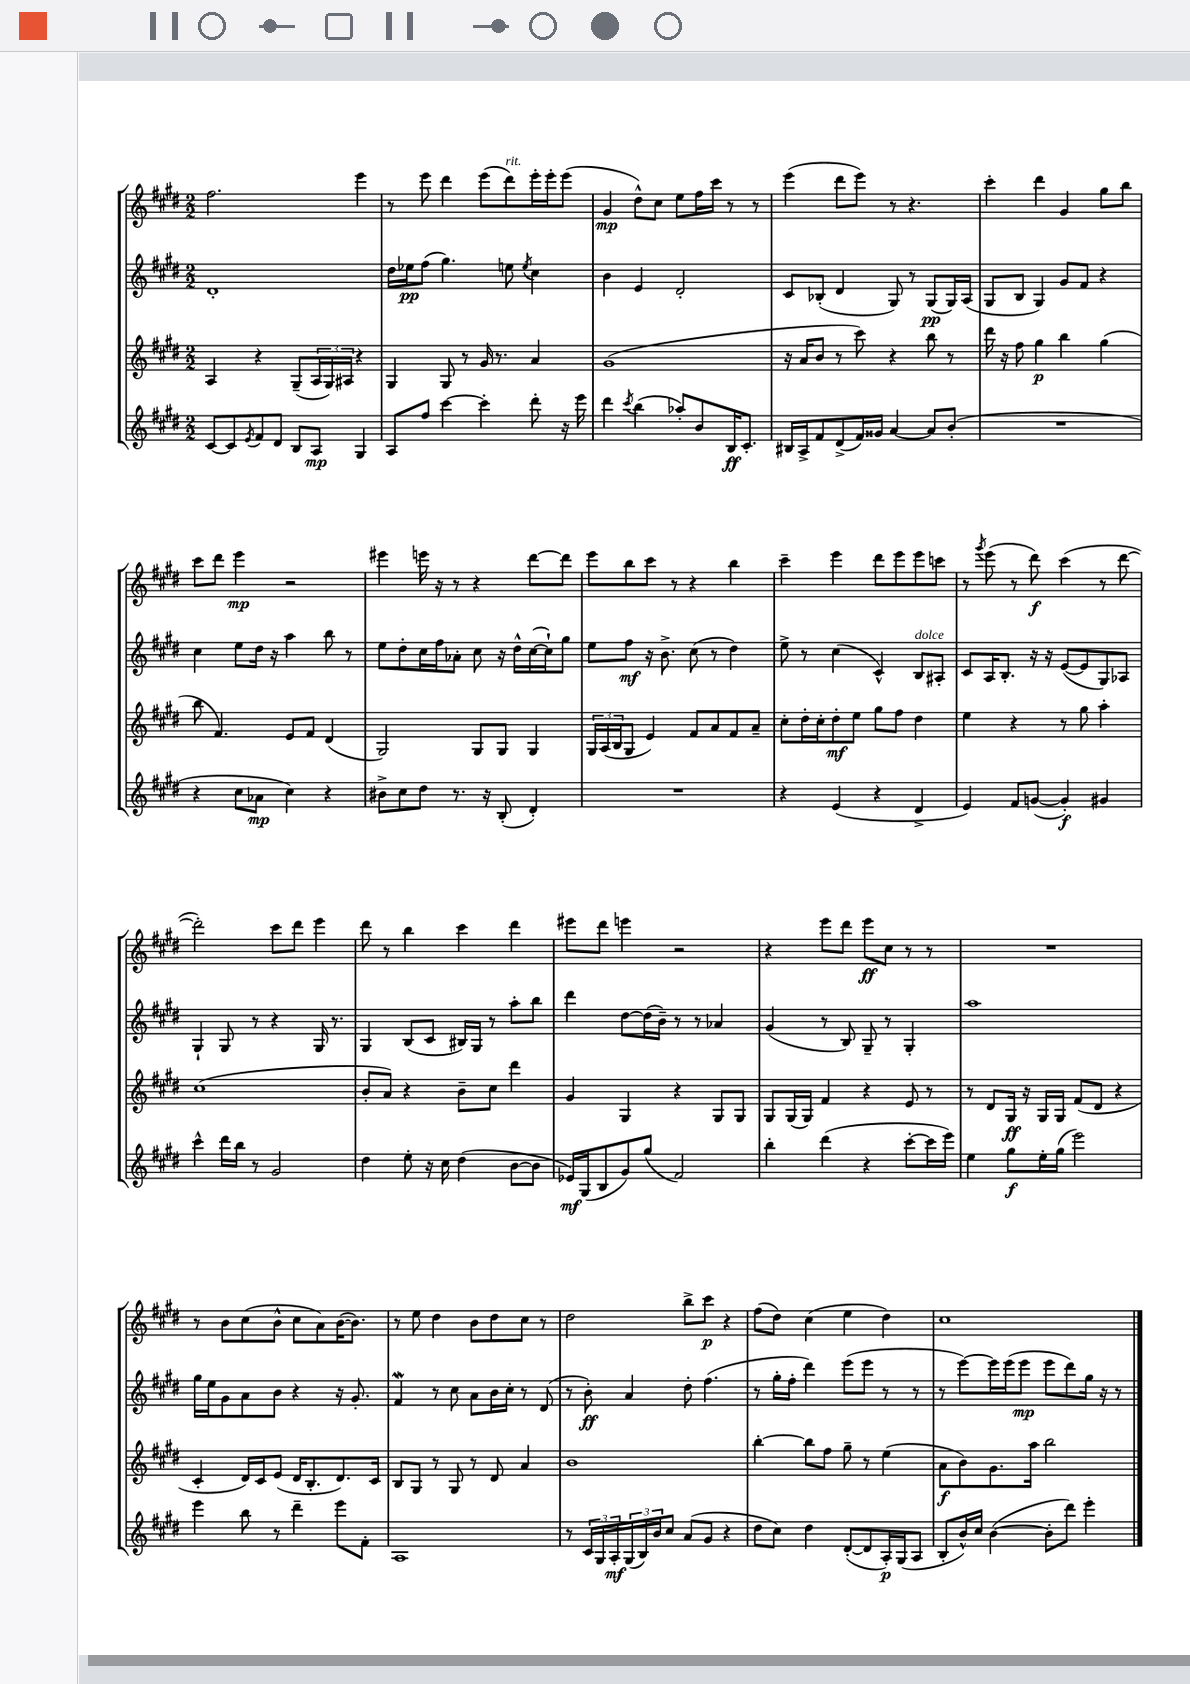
<<
\new StaffGroup <<
\new Staff = "s0" {
    \clef treble \key e \major \numericTimeSignature \time 2/2
    fis''2. e'''4 |
    r8 e'''8 dis'''4 e'''8( dis'''8^\markup { \italic "rit." }) e'''16-. e'''16-. e'''8( |
    gis'4\mp dis''8-^) cis''8 e''8 fis''16 cis'''16 r8 r8 |
    e'''4( dis'''8 e'''8) r8 r4. |
    cis'''4-. dis'''4 gis'4 gis''8 b''8 |
    cis'''8 dis'''8 e'''4\mp r2 |
    eis'''4 e'''16 r16 r8 r4 dis'''8~ dis'''8 |
    e'''8 b''8 cis'''8 r8 r4 b''4 |
    cis'''4-- e'''4 dis'''8 e'''8 e'''8 c'''8 |
    r8 \acciaccatura { gis'''8 } e'''8( r8 dis'''8\f) cis'''4( r8 dis'''8~ |
    dis'''2-.) cis'''8 dis'''8 e'''4 |
    dis'''8 r8 b''4 cis'''4 dis'''4 |
    eis'''8 dis'''8 e'''4 r2 |
    r4 e'''8 dis'''8 e'''8\ff cis''8 r8 r8 |
    R1 |
    r8 b'8 cis''8( b'8-^ cis''8 a'8) b'16~( b'8.) |
    r8 e''8 dis''4 b'8 dis''8 cis''8 r8 |
    dis''2 b''8-> cis'''8\p r4 |
    fis''8( dis''8) cis''4( e''4 dis''4) |
    cis''1 \bar "|." |
}
\new Staff = "s1" {
    \clef treble \key e \major \numericTimeSignature \time 2/2
    dis'1-. |
    dis''16 ees''16\pp fis''8( gis''4.) e''8 \acciaccatura { e''8 } cis''4 |
    b'4 e'4 dis'2-. |
    cis'8 bes8-.( dis'4 gis8) r8 gis8\pp( gis16) a16( |
    gis8 b8 gis4) gis'8 fis'8 r4 |
    cis''4 e''8 dis''16 r16 a''4 b''8 r8 |
    e''8 dis''8-. cis''16 fis''16 aes'8-. cis''8 r16 dis''16-^ cis''16~( cis''16-!) gis''8 |
    e''8 fis''8\mf r16 b'8.-> cis''8( r8 dis''4) |
    e''8-> r8 cis''4( cis'4-^) b8^\markup { \italic "dolce" } ais8-. |
    cis'8 a16 b8.-. r16 r16 e'8~( e'8 gis8) aes8 |
    gis4-! gis8 r8 r4 gis16 r8. |
    gis4 b8( cis'8 bis16) gis16 r8 a''8-. b''8 |
    dis'''4 dis''8~ dis''16( b'16--) r8 r8 aes'4 |
    gis'4( r8 b8) gis8-- r8 gis4-. |
    a''1 |
    gis''16 e''16 gis'8 a'8 b'8 r4 r16 gis'8.-. |
    fis'4\mordent r8 cis''8 a'8 b'16 cis''16-. r8 dis'8( |
    r8 b'8-.\ff) a'4 dis''8-. fis''4.( |
    r8 gis''16-. fis''16-. dis'''4) e'''8( e'''8 r8 r8 |
    r8 e'''8~) e'''16 e'''16( e'''8\mp e'''8 dis'''8) gis''16 r16 r8 \bar "|." |
}
\new Staff = "s2" {
    \clef treble \key e \major \numericTimeSignature \time 2/2
    a4 r4 gis8--( \tuplet 3/2 { a16 gis16) ais16 } r4 |
    gis4 gis8 r8 gis'16 r8. a'4 |
    gis'1( |
    r16 a'16 b'8 r8 cis'''8) r4 b''8 r8 |
    dis'''16 r16 fis''8 gis''4\p b''4 gis''4( |
    b''8 fis'4.) e'8 fis'8 dis'4( |
    gis2) gis8 gis8 gis4 |
    \tuplet 3/2 { gis16 a16( b16 } gis8 e'4) fis'8 a'8 fis'8 a'8-- |
    cis''8-. dis''16-. cis''16-. dis''8-.\mf e''8 gis''8 fis''8 dis''4 |
    e''4 r4 r8 gis''8 a''4-. |
    cis''1( |
    b'8-. a'8) r4 b'8-- cis''8 dis'''4 |
    gis'4 gis4 r4 gis8 gis8 |
    gis8 gis16( gis16) fis'4 r4 e'8 r8 |
    r8 dis'8 gis16\ff r16 gis16 gis16 fis'8( dis'8 r4 |
    cis'4-. dis'16) cis'16 e'8( dis'16 b8.-. dis'8.) cis'16 |
    b8 gis8 r8 gis8 r8 dis'8 a'4 |
    b'1 |
    b''4~-. b''8 fis''8 gis''8-- r8 e''4( |
    a'8\f b'8) gis'8. a''16 b''2 \bar "|." |
}
\new Staff = "s3" {
    \clef treble \key e \major \numericTimeSignature \time 2/2
    cis'8~ cis'8 \acciaccatura { e'8 } fis'8 dis'8 b8 a8\mp gis4 |
    a8 fis''8 cis'''4~ cis'''4-. dis'''8-. r16 e'''16 |
    dis'''4 \acciaccatura { cis'''8 } b''4( aes''8-.) b'8 b16\ff cis'8.-. |
    bis16 a16-> fis'8 dis'8->( fis'16) gisis'16 a'4~ a'8 b'8-.( |
    R1 |
    r4 cis''8 aes'8\mp cis''4) r4 |
    bis'8-> cis''8 dis''8 r8. r16 b8-.( dis'4-.) |
    R1 |
    r4 e'4( r4 dis'4-> |
    e'4) fis'8 g'8~( g'4-.\f) gis'4 |
    cis'''4-^ dis'''16 b''16 r8 gis'2 |
    dis''4 e''8-. r16 cis''16 dis''4( b'8~ b'8 |
    ees'16\mf) gis16( b8 gis'8) gis''8( fis'2) |
    b''4-. dis'''4( r4 cis'''8~-. cis'''16 e'''16) |
    e''4 gis''8\f e''16-. gis''16( e'''2) |
    e'''4 b''8 r8 dis'''4-- e'''8 fis'8-. |
    a1 |
    r8 \tuplet 3/2 { cis'16 gis16 a16-.\mf } \tuplet 3/2 { gis16( b16) b'16 } cis''8 a'8( gis'8 r4 |
    dis''8 cis''8) dis''4 dis'8~-.( dis'8 a16-.\p) gis16( a8 |
    b8-. b'16-^) cis''16 b'4~( b'8-. dis'''8) e'''4-. \bar "|." |
}
>>
>>
\layout { \context { \Score \remove "Bar_number_engraver" } }
